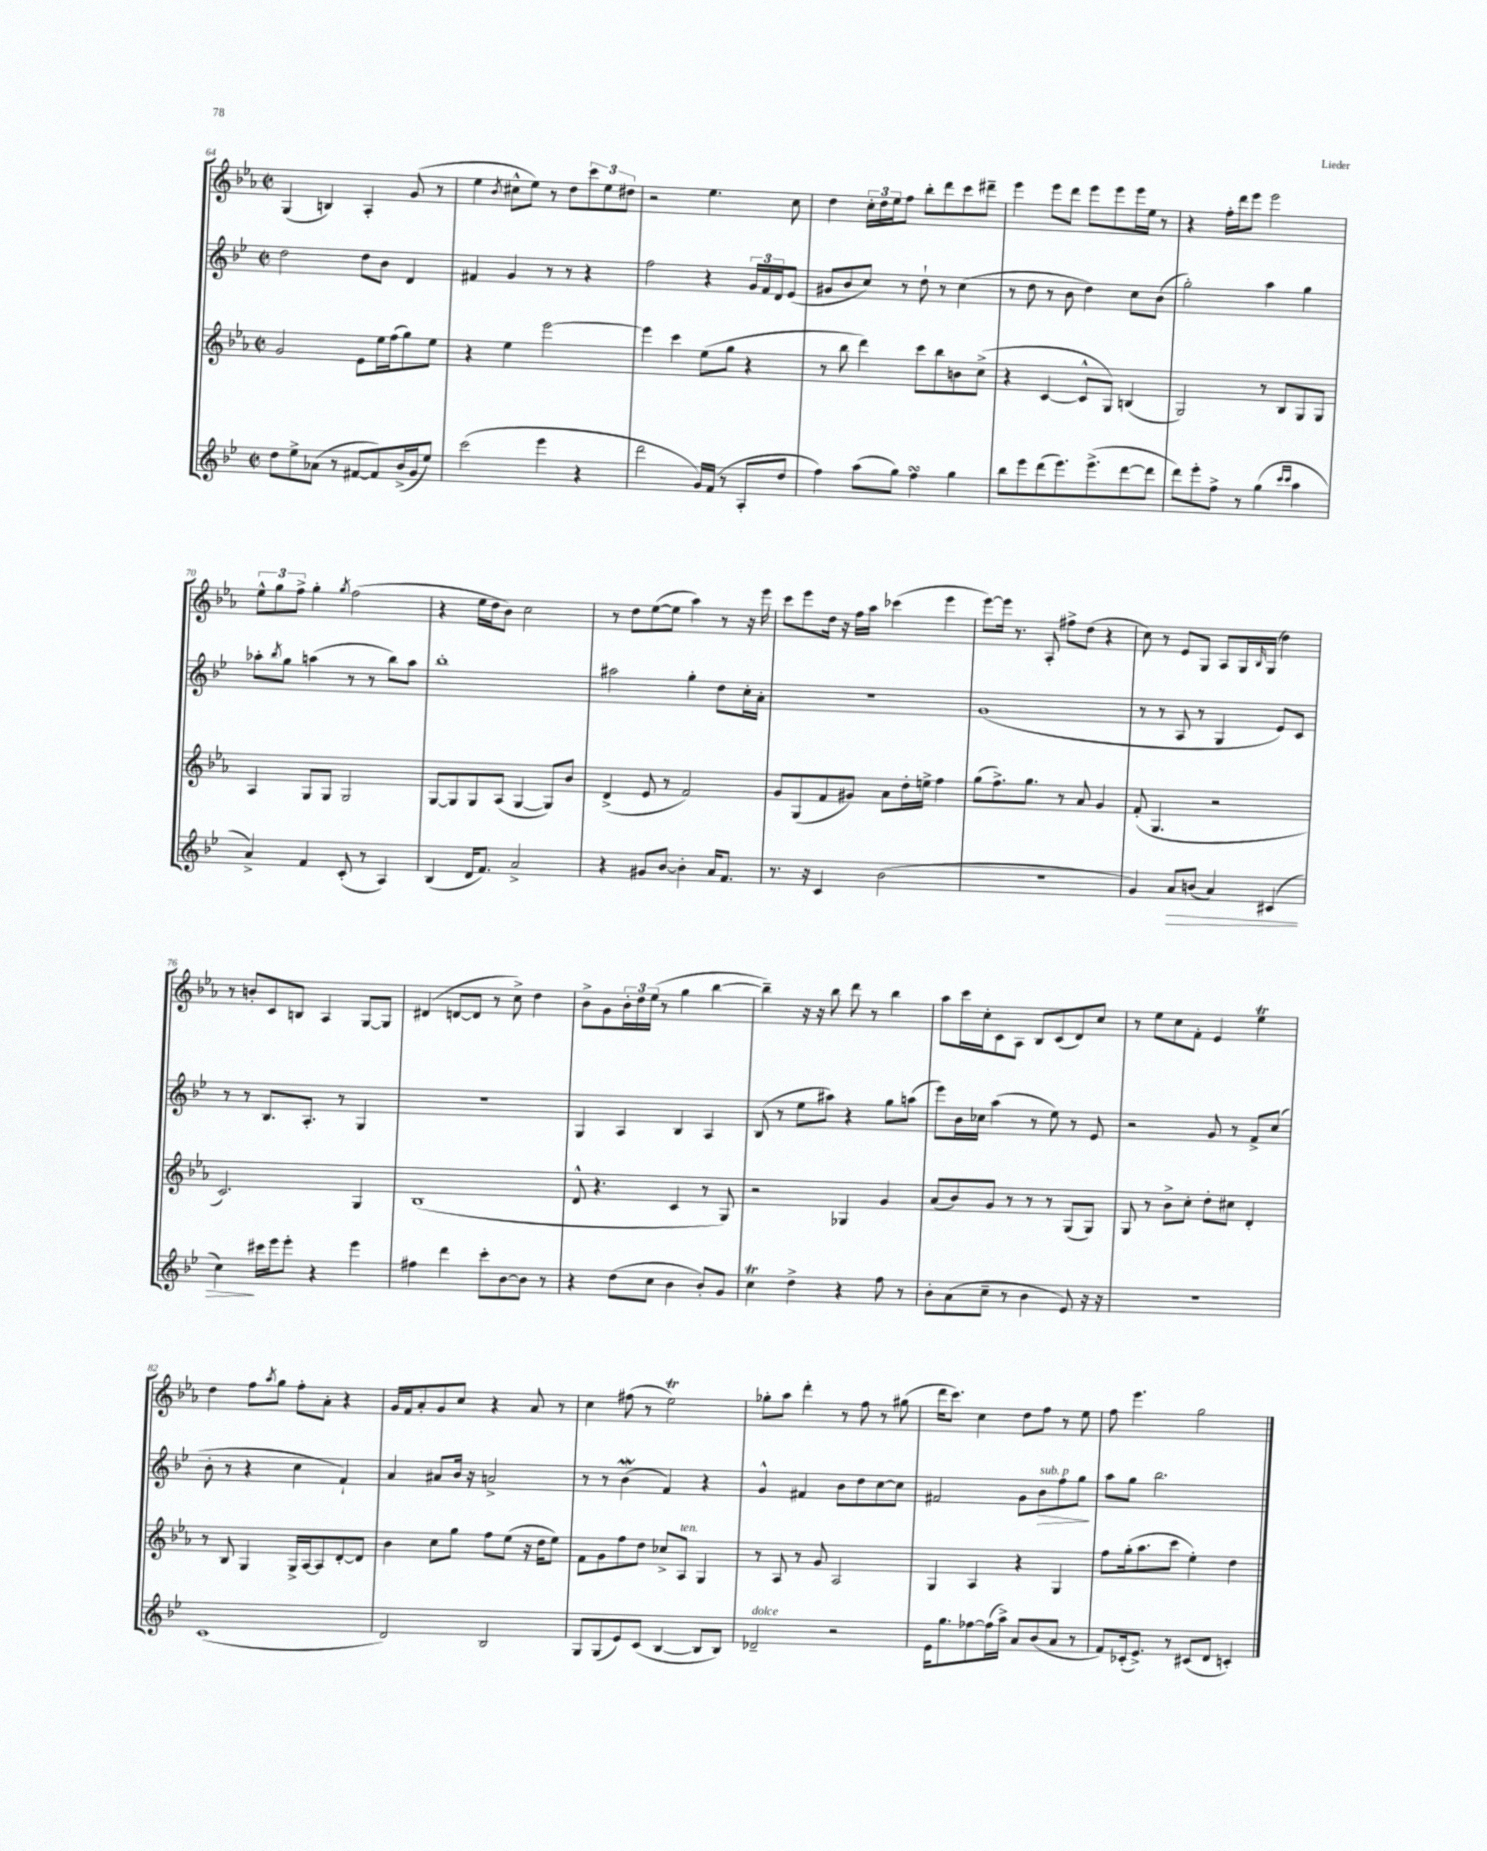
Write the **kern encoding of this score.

**kern	**dynam	**kern	**kern	**dynam	**kern
*part4	*part4	*part3	*part2	*part2	*part1
*staff4	*staff4	*staff3	*staff2	*staff2	*staff1
*clefG2	*	*clefG2	*clefG2	*	*clefG2
*k[b-e-]	*	*k[b-e-a-]	*k[b-e-]	*	*k[b-e-a-]
*M2/2	*	*M2/2	*M2/2	*	*M2/2
*met(c|)	*	*met(c|)	*met(c|)	*	*met(c|)
=64	=64	=64	=64	=64	=64
8dd\L	.	2g/	2dd\	.	(4G/
8ee-^\	.	.	.	.	.
(8a-X\J	.	.	.	.	4Bn/)
8r	.	.	.	.	.
[8f#X/L	.	8e-\L	8dd\L	.	4A-'/
8f#/])	.	16ee-\L	8b-\J	.	.
.	.	(16ff\J	.	.	.
(16b-^/L	.	8gg\)	4d/	.	(8g/
16g/J	.	.	.	.	.
8ee-/J)	.	8ee-\J	.	.	8r
=65	=65	=65	=65	=65	=65
(2ccc\	.	4r	4f#X/	.	4ee-\
.	.	.	.	.	8qb-/
.	.	4ee-\	4g/	.	8cc#X^^\L
.	.	.	.	.	8ee-\J)
4eee-\	.	[2eee-\	8r	.	8r
.	.	.	8r	.	8dd\L
4r	.	.	4r	.	12ccc\
.	.	.	.	.	12ee-\
.	.	.	.	.	12dd#X\J
=66	=66	=66	=66	=66	=66
2ddd\	.	4eee-\]	2ff\	.	2r
.	.	4ccc\	.	.	.
16g/LL)	.	(8ee-\L	4r	.	4.ee-\
(16f/JJ	.	.	.	.	.
8r	.	8gg\J	.	.	.
8A'/L	.	4r	24g/LL	.	.
.	.	.	24f/	.	.
.	.	.	24d/J	.	.
8dd/J	.	.	(8e-/J	.	8cc\
=67	=67	=67	=67	=67	=67
4ff\)	.	8r	8g#X/L	.	4dd\
.	.	8bb-\	8b-/	.	.
(8aa\L	.	4ddd\)	8cc/J)	.	24cc'\LL
.	.	.	.	.	24dd\
.	.	.	.	.	24ee-\J
8gg\J)	.	.	8r	.	8ff\J
4ffsSSS\	.	8ccc\L	8dd`\	.	8bb-'\L
.	.	8bb-\	8r	.	8ddd\
4gg\	.	8bn\	(4cc\	.	8ccc\
.	.	(8cc^\J	.	.	8ddd#X~\J
=68	=68	=68	=68	=68	=68
8bb-\L	.	4r	8r	.	4eee-\
8eee-\	.	.	8dd\	.	.
(8ddd\	.	[4c/	8r	.	8eee-\L
8.eee-\)	.	.	8b-\	.	8ddd\J
.	.	8c^^/L]	4dd\)	.	8eee-\L
(8.eee-^\	.	.	.	.	.
.	.	8G/J)	.	.	8eee-\
[8ddd\	.	(4Bn/	8cc\L	.	16eee-\L
.	.	.	.	.	16ee-\JJ
8ddd\J]	.	.	(8b-\J	.	8r
=69	=69	=69	=69	=69	=69
8ddd\L)	.	2G/)	2gg'\)	.	4r
8eee-'\	.	.	.	.	.
8ff^\J	.	.	.	.	16ff'\LL
.	.	.	.	.	16ddd\J
8r	.	.	.	.	8eee-\J
(4gg\	.	8r	4aa\	.	2eee-\
.	.	8B-/L	.	.	.
16qqccc/LL	.	.	.	.	.
16qqccc/JJ	.	.	.	.	.
4aa\	.	8G/	4gg\	.	.
.	.	8G/J	.	.	.
!!LO:LB:g=z
=70	=70	=70	=70	=70	=70
4a^/)	.	4A-/	8aa-X'\L	.	12ee-^^\L
.	.	.	.	.	12gg\
.	.	.	8qbb-/	.	.
.	.	.	8gg\J	.	.
.	.	.	.	.	12ff^\J
4f/	.	8G/L	(4aan\	.	4gg'\
.	.	8G/J	.	.	.
.	.	.	.	.	8qgg/
(8c'/	.	2G/	8r	.	(2ff\
8r	.	.	8r	.	.
4A/)	.	.	8bb-\L)	.	.
.	.	.	8aa\J	.	.
=71	=71	=71	=71	=71	=71
(4B-/	.	[8G/L	1bb-'	.	4r
.	.	8G/]	.	.	.
16d/KL	.	8G/	.	.	16ee-\LL
8.f/J)	.	.	.	.	16dd\J
.	.	(8A-/J	.	.	8b-\J)
2a^/	.	[4G/	.	.	2cc\
.	.	8G/L])	.	.	.
.	.	8b-/J	.	.	.
=72	=72	=72	=72	=72	=72
4r	.	(4d^/	2aa#X\	.	8r
.	.	.	.	.	8dd\L
8g#X/L	.	8e-/	.	.	([8ee-\
[8b-/J	.	8r	.	.	8ee-\J]
4b-'\]	.	2f/)	4gg'\	.	4aa-\)
16a/KL	.	.	8dd\L	.	8r
8.f/J	.	.	.	.	.
.	.	.	16cc'\L	.	16r
.	.	.	16a'\JJ	.	16eee-\
=73	=73	=73	=73	=73	=73
8.r	.	8g/L	1r	.	8ccc\L
.	.	(8G/	.	.	8eee-\
16r	.	.	.	.	.
4c/	.	8f/	.	.	16dd\Jk
.	.	.	.	.	16r
.	.	8g#X/J)	.	.	16ff\LL
.	.	.	.	.	16aa-\JJ
(2b-\	.	8a-\L	.	.	(4ccc-X\
.	.	16dd'\L	.	.	.
.	.	16een^\JJ	.	.	.
.	.	4ff\	.	.	4eee-\
=74	=74	=74	=74	=74	=74
1r	.	(8gg\L	(1g	.	[8eee-\L)
.	.	8.ff^\)	.	.	16eee-\Jk]
.	.	.	.	.	8.r
.	.	8.gg\J	.	.	.
.	.	.	.	.	8A-'/
.	.	8r	.	.	8ff#X^\L
.	.	8a-/	.	.	(8dd\J
.	.	4g/	.	.	4r
=75	=75	=75	=75	=75	=75
4g/)	.	(8f'/	8r	.	8cc\)
.	.	4.G/	8r	.	8r
!	!LO:HP:b	!	!	!	!
8a/L	>	.	8A/	.	8e-/L
(8bn/J	.	.	8r	.	8G/J
4a/)	.	2r	4G/	.	8A-/L
.	.	.	.	.	16G/L
.	.	.	.	.	16qqB-/
.	.	.	.	.	(16G/JJ
(4c#X/	.	.	8e-/L)	.	4dd\)
.	.	.	8c/J	.	.
!!LO:LB:g=z
=76	=76	=76	=76	=76	=76
4cc\)	.	2.c/)	8r	.	8r
.	.	.	8r	.	8bn'/L
16ccc#X\LL	]	.	8.B-/L	.	8c/
16eee-\J	.	.	.	.	.
8eee-'\J	.	.	.	.	8Bn/J
.	.	.	8.A'/J	.	.
4r	.	.	.	.	4A-/
.	.	.	8r	.	.
4eee-\	.	4G/	4G/	.	[8G/L
.	.	.	.	.	8G/J]
=77	=77	=77	=77	=77	=77
4ff#X\	.	(1B-	1r	.	(4d#X/
4ddd\	.	.	.	.	[8dn/L
.	.	.	.	.	8d/J]
8ccc'\L	.	.	.	.	8r
[8b-\	.	.	.	.	8cc^\)
8b-\J]	.	.	.	.	4dd\
8r	.	.	.	.	.
=78	=78	=78	=78	=78	=78
4r	.	8d^^/	4G/	.	8b-^\L
.	.	4.r	.	.	8g\
(8dd\L	.	.	4A/	.	24b-'\L
.	.	.	.	.	24dd\
.	.	.	.	.	(24ee-\JJ
8cc\J	.	.	.	.	8r
4b-\	.	4c/	4B-/	.	4gg\
8b-'/L)	.	8r	4A/	.	[4bb-\
8g/J	.	8G/)	.	.	.
=79	=79	=79	=79	=79	=79
4ccT\	.	2r	(8B-/	.	4bb-~\])
.	.	.	8r	.	.
4dd^\	.	.	8ee-\L	.	16r
.	.	.	.	.	16r
.	.	.	8aa#X\J)	.	8bb-\
4r	.	4G-X/	4r	.	8ddd\
.	.	.	.	.	8r
8ff\	.	4g/	8gg\L	.	4bb-\
8r	.	.	(8aan\J	.	.
=80	=80	=80	=80	=80	=80
8b-'\L	.	(8a-/L	8eee-\L)	.	8aa-\L
(8a\	.	8b-/)	16b-\L	.	16ccc\L
.	.	.	16cc-X\JJ	.	16cc'\J
8cc~\J	.	8g/J	(4aa\	.	8c\
8r	.	8r	.	.	8A-\J
4b-\	.	8r	8r	.	8B-/L
.	.	8r	8ee-\)	.	(8c/
8e-/)	.	(8G/L	8r	.	8d/)
16r	.	8G/J)	8e-/	.	8cc/J
16r	.	.	.	.	.
=81	=81	=81	=81	=81	=81
1r	.	8G/	2r	.	8r
.	.	8r	.	.	8ee-\L
.	.	8b-^\L	.	.	8cc\
.	.	8cc'\J	.	.	8f'\J
.	.	8dd'\L	8g/	.	4e-/
.	.	8cc#X\J	8r	.	.
.	.	4d'/	8f^/L	.	4ee-T\
.	.	.	(8cc/J	.	.
!!LO:LB:g=z
=82	=82	=82	=82	=82	=82
(1c	.	8r	8b-'\	.	4dd\
.	.	8B-/	8r	.	.
.	.	4G/	4r	.	8ff\L
.	.	.	.	.	8qaa-/
.	.	.	.	.	8gg\J
.	.	16G^/LL	4cc\	.	8ff'\L
.	.	[16A-/J	.	.	.
.	.	8A-/]	.	.	8a-'\J
.	.	[8d'/	4f`/)	.	4r
.	.	8d/J]	.	.	.
=83	=83	=83	=83	=83	=83
2d/)	.	4b-\	4a/	.	16g/LL
.	.	.	.	.	16f/J
.	.	.	.	.	8a-'/
.	.	8cc\L	8a#X/L	.	8g/
.	.	8gg\J	16b-/Jk	.	8cc/J
.	.	.	16r	.	.
2B-/	.	8ff\L	2an^/	.	4r
.	.	(8ee-\J	.	.	.
.	.	16r	.	.	8a-/
.	.	16dd\KL	.	.	.
.	.	8ee-\J)	.	.	8r
=84	=84	=84	=84	=84	=84
8G/L	.	8f\L	8r	.	4cc\
(8G/	.	8g\	8r	.	.
8e-/)	.	8ff\	(4b-w\	.	(8ff#X\
(8c/J	.	8dd\J	.	.	8r
[4B-/	.	8cc-X^/L	4f/)	.	2ee-T\)
!	!	!LO:TX:a:i:t=ten.	!	!	!
.	.	8A-/J	.	.	.
8B-/L]	.	4G/	4r	.	.
8B-/J)	.	.	.	.	.
=85	=85	=85	=85	=85	=85
!LO:TX:a:i:t=dolce	!	!	!	!	!
2d-X~/	.	8r	4g^^/	.	8gg-X'\L
.	.	8A-/	.	.	8aa-\J
.	.	8r	4f#X/	.	4ddd'\
.	.	8g/	.	.	.
2r	.	2A-/	8b-\L	.	8r
.	.	.	8dd\	.	8ff\
.	.	.	[8cc\	.	8r
.	.	.	8cc\J]	.	(8gg#X\
=86	=86	=86	=86	=86	=86
16e-\KL	.	4G/	2f#X/	.	16ddd\KL
8.gg\	.	.	.	.	8.ccc\J)
[8ff-X\	.	4A-/	.	.	4cc\
(16ff-\L]	.	.	.	.	.
16aa^\JJ)	.	.	.	.	.
8a/L	.	4r	8g\L	.	8dd\L
!	!	!	!LO:TX:a:i:t=sub. p	!	!
!	!	!	!	!LO:HP:b	!
(8b-/	.	.	8b-\	>	8ff\J
8a/J	.	4G/	8ff\	.	8r
8r	.	.	8gg\J	.	8ee-\
.	.	.	.	]	.
=87	=87	=87	=87	=87	=87
8f/L)	.	8ff\L	8aa\L	.	8ff\
(16c-X'/k	.	(16gg'\k	8gg\J	.	4.eee-\
8.e-^/J)	.	8.aa-\	.	.	.
.	.	.	2.bb-\	.	.
8r	.	8ccc\J	.	.	.
(8c#X/L	.	4ee-'\)	.	.	2gg\
8d/J	.	.	.	.	.
4cn'/)	.	4dd\	.	.	.
==	==	==	==	==	==
*-	*-	*-	*-	*-	*-
